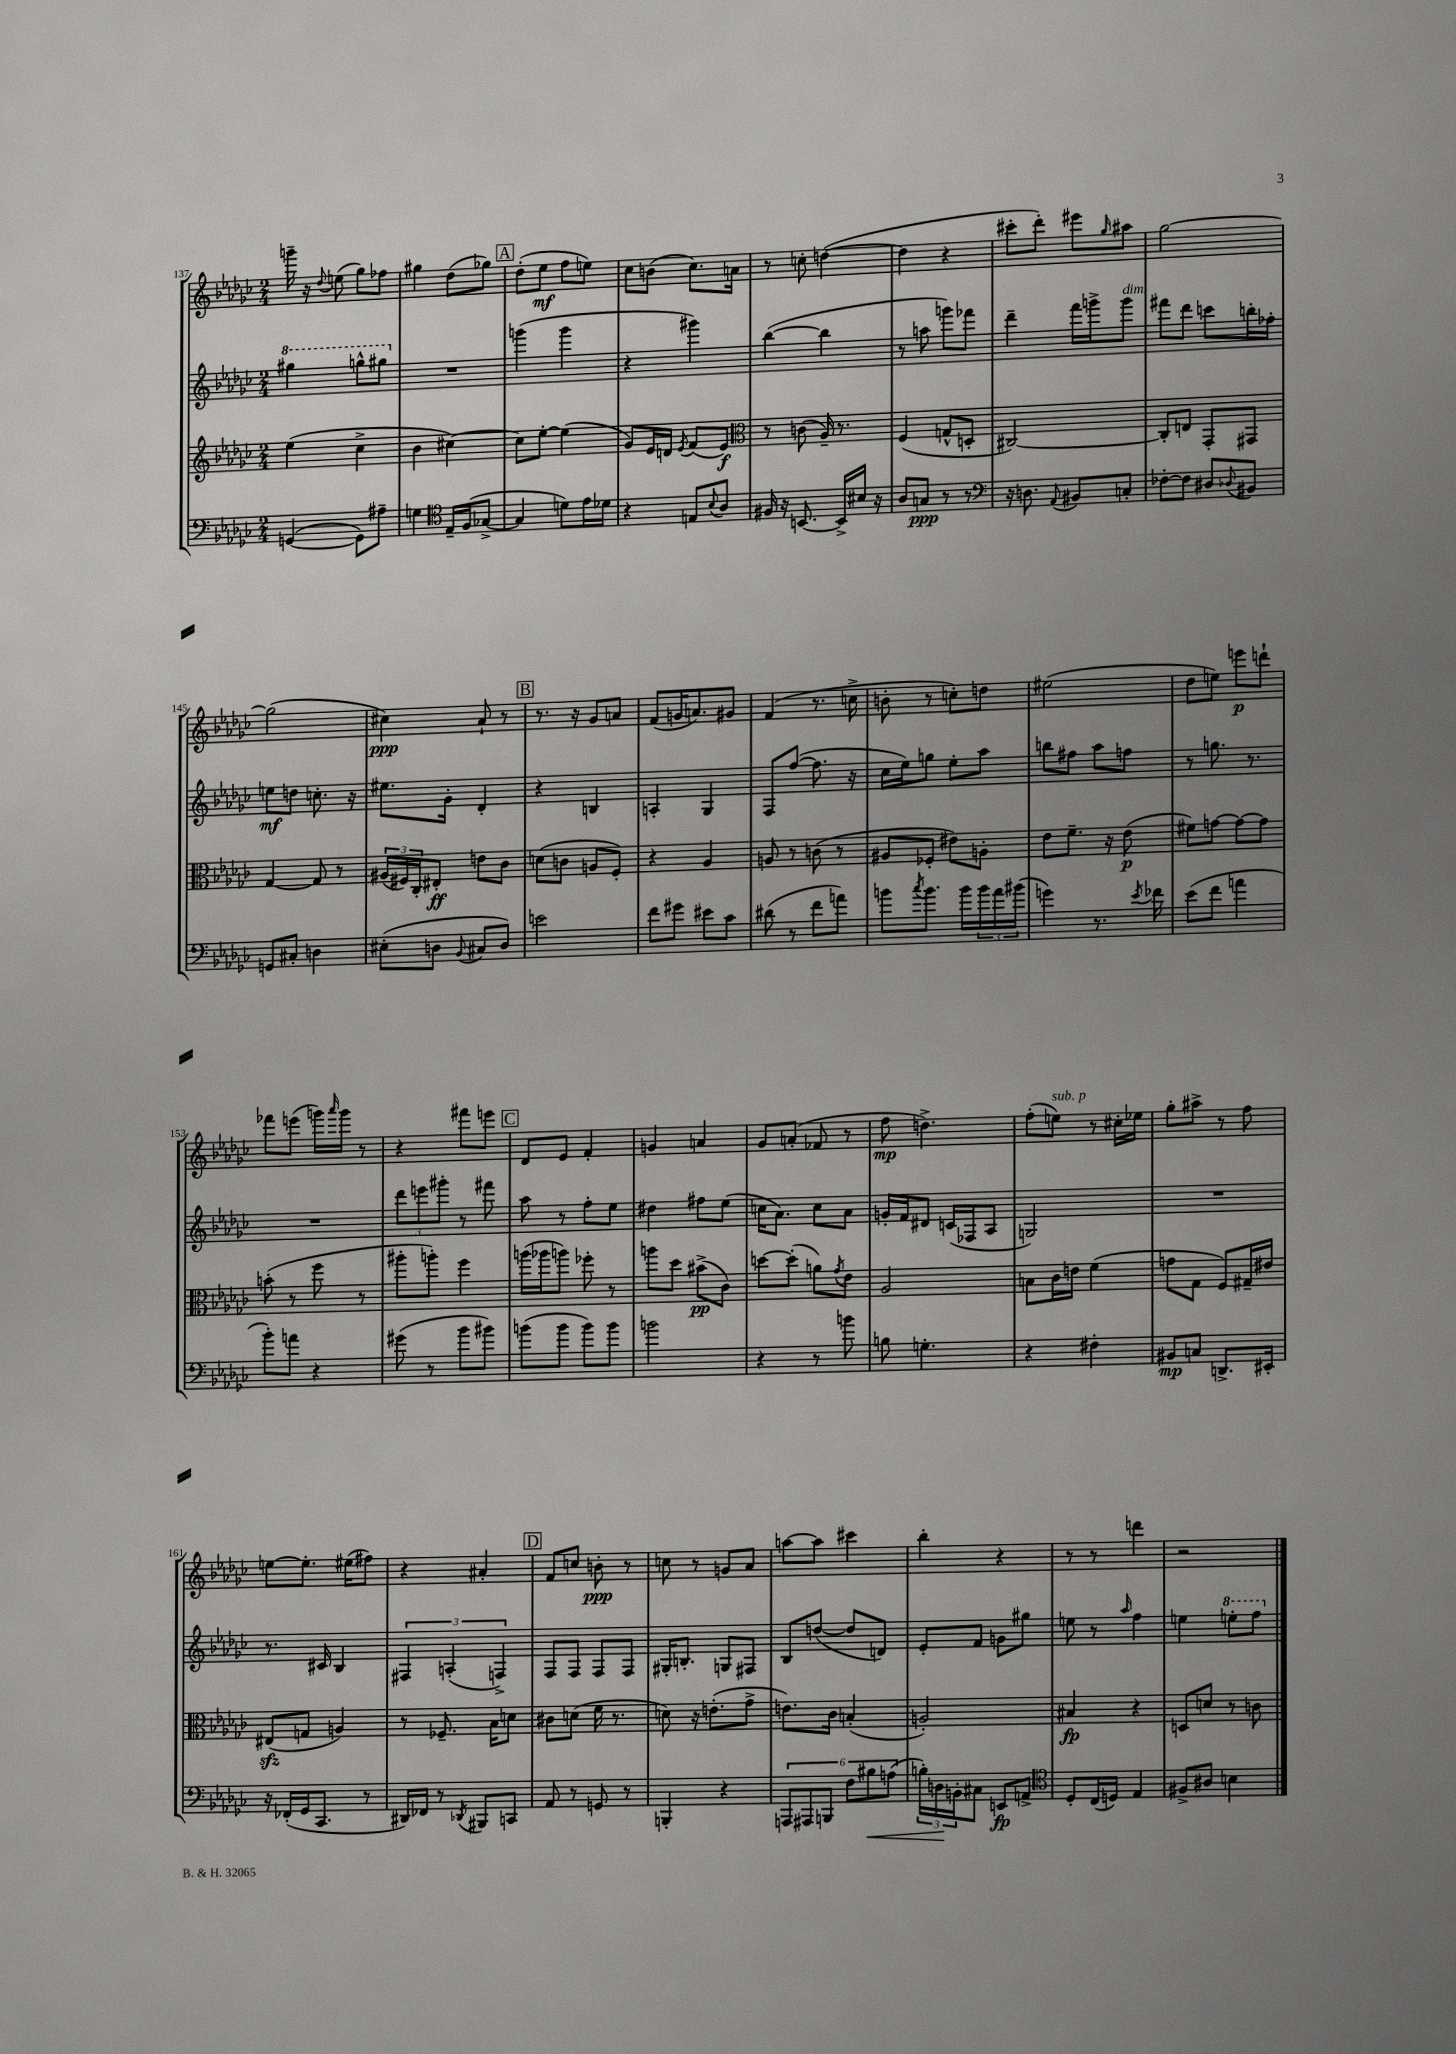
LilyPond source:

<<
\new StaffGroup <<
\new Staff = "s0" {
    \clef treble \key ges \major \numericTimeSignature \time 2/4
    g'''16-- r16 \appoggiatura { des''8 } e''8( ges''8) fes''8 |
    gis''4 des''8( ges''8) |
    \mark \markup { \box "A" } des''8-.( ees''8\mf f''8 e''8) |
    ces''8 b'8( ces''8.) a'16 |
    r8 c''8-. d''4~( |
    d''4 r4 |
    cis'''8-. des'''8-.) eis'''8 \grace { ges''16 } ais''8 |
    ges''2~ |
    ges''2( |
    cis''4\ppp) aes'8-! r8 |
    \mark \markup { \box "B" } r8. r16 ges'8 a'8 |
    f'8( g'16 a'8.) gis'8 |
    f'4( r8. c''16-> |
    b'8-. r8 c''8-.) d''8 |
    eis''2( |
    des''8 e''8) e'''8\p d'''8-! |
    fes'''8 e'''8( g'''16) \grace { aes'''16 } g'''16 r8 |
    r4 fis'''8 e'''8 |
    \mark \markup { \box "C" } des'8 ees'8 f'4-. |
    g'4 a'4 |
    ges'8 a'8-.( fes'8 r8 |
    f''8\mp d''4.->) |
    f''8-.( e''8^\markup { \italic "sub. p" }) r8 cis''16-. ees''16 |
    ges''8-. ais''8-> r8 f''8 |
    e''8~ e''8.-. eis''16( fis''8) |
    r4 ais'4-. |
    \mark \markup { \box "D" } f'8 c''8 b'8-.\ppp r8 |
    c''8 r8 g'8 aes'8 |
    a''8~ a''8 cis'''4 |
    bes''4-. r4 |
    r8 r8 d'''4 |
    r2 \bar "|." |
}
\new Staff = "s1" {
    \clef treble \key ges \major \numericTimeSignature \time 2/4
    \ottava #1 gis'''4 g'''8-^ gis'''8 \ottava #0 |
    R2 |
    \mark \markup { \box "A" } g'''4( g'''4 |
    r4 gis'''4) |
    bes''4~( bes''4 |
    r8 a''8 g'''8) fes'''8 |
    des'''4-- f'''16 g'''16-> g'''8^\markup { \italic "dim." } |
    fis'''8 des'''8 c'''8 b''16-. fes''16-. |
    e''8\mf d''8 c''8.-. r16 |
    eis''8. ges'16-. des'4-. |
    \mark \markup { \box "B" } r4 b4 |
    a4-. ges4 |
    f8 f''8~( f''8. r16 |
    ces''16 ees''16) g''8 ees''8-. aes''8 |
    b''8 fis''8 aes''8 f''8 |
    r8 g''8. r8. |
    R2 |
    \tuplet 3/2 { des'''8 e'''8 gis'''8-. } r8 fis'''8 |
    \mark \markup { \box "C" } aes''8 r8 f''8-. ees''8 |
    dis''4 fis''8 ees''8( |
    c''16 aes'8.) c''8 aes'8 |
    g'16-. f'16 dis'8 c'16( fes16 aes8 |
    g2) |
    R2 |
    r8. cis'16 bes4 |
    \tuplet 3/2 { fis4 a4-.( f4->) } |
    \mark \markup { \box "D" } f8 f8 f8 f8 |
    gis16-. b8.-. g8 fis8 |
    bes8 d''8~( d''8 d'8) |
    ees'8-. f'8 g'8 gis''8 |
    e''8 r8 \grace { aes''16 } f''4 |
    e''4 \ottava #1 e'''8-. f'''8 \ottava #0 \bar "|." |
}
\new Staff = "s2" {
    \clef treble \key ges \major \numericTimeSignature \time 2/4
    ees''4( ces''4-> |
    bes'4 cis''4~) |
    \mark \markup { \box "A" } cis''8 ees''8~-. ees''4( |
    ges'8) ees'16 d'16 \acciaccatura { ees'8 } f'8( ees'8\f) |
    \clef alto r8 c'8( aes16--) r8. |
    f4( g8-^ d8-. |
    cis2~) |
    cis8-. e8 ges,8-. gis,8 |
    ges4~ ges8 r8 |
    \tuplet 3/2 { ais16( fis16) ces16-. } eis8-.\ff e'8 ces'8 |
    \mark \markup { \box "B" } d'8( c'8 a8 f8-.) |
    r4 aes4 |
    a8 r8 c'8( r8 |
    ais8 fes8-. eis'8) a8-. |
    ees'8 f'8.-- r16 ees'8\p( |
    fis'8) g'8~ g'8~ g'8 |
    b'8-.( r8 f''8 r8 |
    ais''8-. a''8-.) f''4 |
    \mark \markup { \box "C" } a''16( aes''16 a''8) fes''8-. r8 |
    a''8 des''8 bis'8->\pp( ces'8) |
    d''8~ d''8-.( a'8) \acciaccatura { ges'8 } ees'8 |
    aes2 |
    b8 ces'16 e'16 f'4( |
    g'8 ges8 f8) gis16-- eis'16 |
    eis8\sfz( g8 a4) |
    r8 fes8.-- bes16 d'8 |
    \mark \markup { \box "D" } cis'8 d'8( f'16 r8. |
    d'8) r16 e'8.-.( ges'8-> |
    e'8.) ces'16 b4-.( |
    a2-.) |
    bis4\fp r4 |
    d8 d'8 r8 c'8 \bar "|." |
}
\new Staff = "s3" {
    \clef bass \key ges \major \numericTimeSignature \time 2/4
    g,4~( g,8) ais8-- |
    g4 \clef tenor ees16-- f16( ges8~-> |
    \mark \markup { \box "A" } ges4 d'8) ees'16 des'16 |
    r4 e8 \appoggiatura { bes8 } aes8 |
    fis16 r16 b,8.~ b,16-> bis16 r16 |
    aes8 g8\ppp r8 r8 |
    \clef bass r16 d8. \appoggiatura { aes,8 } bis,8 c8-. |
    fes8~-. fes8 dis8 \appoggiatura { des8 } bis,8 |
    g,8 cis8-. d4 |
    eis8-.( d8 \appoggiatura { bes,8 } cis8 d8) |
    \mark \markup { \box "B" } e'2 |
    f'8 gis'8 eis'8 ces'8 |
    dis'8( r8 f'8 a'8) |
    b'8 \acciaccatura { ces''8 } b'8. b'16 \tuplet 3/2 { b'16 aes'16 bis'16( } |
    g'4) r8. \acciaccatura { ees'8 } fes'16 |
    ees'8( f'8 a'4 |
    bes'8-.) a'8 r4 |
    gis'8( r8 bes'8 bis'8) |
    \mark \markup { \box "C" } b'8( b'8 b'8) b'8 |
    b'2 |
    r4 r8 b'8 |
    b8 g4.-. |
    r4 fis4-. |
    bis,8\mp c8 d,8.-> eis,16-. |
    r16 fes,16-.( ges,16 ces,8. r8 |
    dis,16) fes,16 r8 \acciaccatura { des,8 } bis,,8 c,8 |
    \mark \markup { \box "D" } aes,8 r8 g,8 r8 |
    b,,4-. r4 |
    \tuplet 6/4 { a,,8 ais,,8 b,,8 f8 bis8\< a8( } |
    \tuplet 3/2 { b16-.) d16\! b,16-. } cis8 e,8\fp a,8-> |
    \clef tenor des8-. ces16( d16) ees4 |
    fis8-> ais8 b4 \bar "|." |
}
>>
>>
\layout { \context { \Score currentBarNumber = #137 } }
